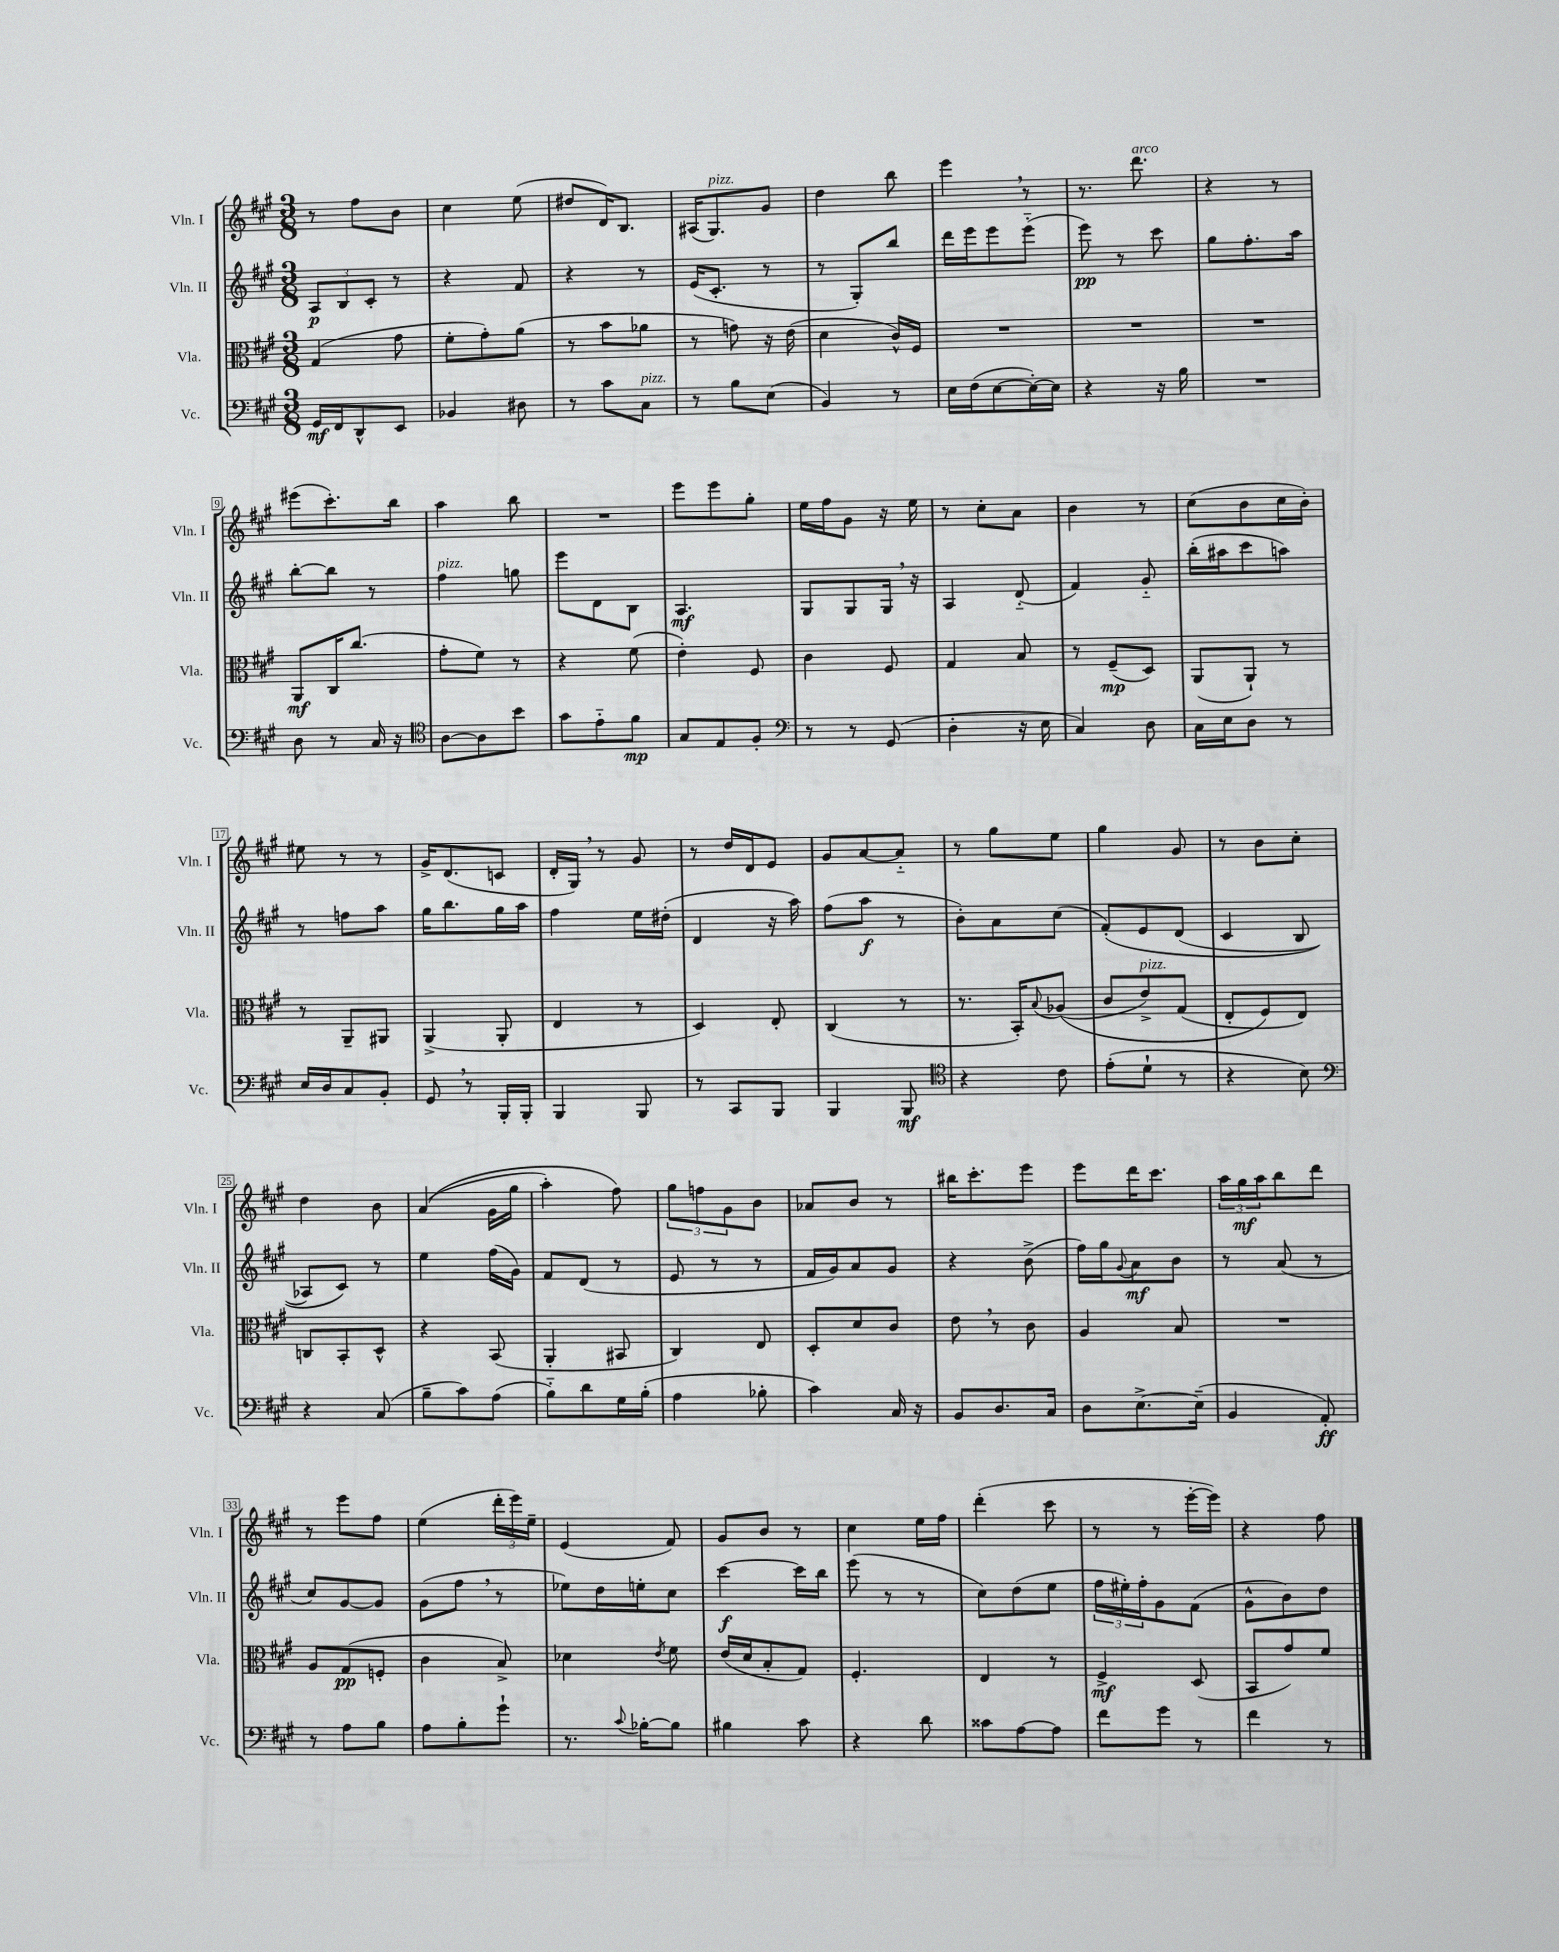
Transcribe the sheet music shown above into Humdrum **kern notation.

**kern	**kern	**kern	**kern
*staff4	*staff3	*staff2	*staff1
*clefF4	*clefC3	*clefG2	*clefG2
*k[f#c#g#]	*k[f#c#g#]	*k[f#c#g#]	*k[f#c#g#]
*M3/8	*M3/8	*M3/8	*M3/8
16GG#	(4G#	12A	8r
16FF#	.	.	.
.	.	12B	.
8DD^^	.	.	8ff#
.	.	12c#'	.
8EE	8g#	8r	8b
=	=	=	=
4BB-	8f#'	4r	4cc#
.	8g#')	.	.
8D#	(8a	8f#	(8ee
=	=	=	=
8r	8r	4r	8dd#
8c#	8b	.	16d)
.	.	.	8.B
8C#	8a-	8r	.
=	=	=	=
8r	8r	(16e	(16A#
.	.	8.c#'	8.G#)
8B	8g)	.	.
(8E	16r	8r	8g#
.	(16e	.	.
=	=	=	=
4BB)	4d	8r	4dd
.	.	8G#')	.
8r	16c#^^)	8bb	8bb
.	16F#	.	.
=	=	=	=
16E	4.r	16ddd	4eee
(16F#	.	16eee	.
[8E	.	8eee	.
16E'_)	.	(8eee'~	8r
16E]	.	.	.
=	=	=	=
4r	4.r	8eee)	8.r
.	.	8r	.
.	.	.	8.ddd
16r	.	8ccc#	.
16B	.	.	.
=	=	=	=
4.r	4.r	8gg#	4r
.	.	8.ff#'	.
.	.	.	8r
.	.	16aa	.
=	=	=	=
8D	8AA	[8bb'	(8eee#
8r	16C#	8bb]	8.ccc#')
.	(8.cc#	.	.
16C#	.	8r	.
16r	.	.	16bb
=	=	=	=
*clefC4	*	*	*
[8A	8g#'	4ff#	4aa
8A]	8f#)	.	.
8b	8r	8gg	8bb
=	=	=	=
8g#	4r	8eee	4.r
8e'~	.	8d	.
8f#	(8f#	8B	.
=	=	=	=
8G#	4e')	4.A	8eee
8E	.	.	8eee
8F#'	8F#	.	8gg#'
=	=	=	=
*clefF4	*	*	*
8r	4c#	8G#	16ee
.	.	.	16ff#
8r	.	8G#	8g#
(8GG#	8F#	16G#	16r
.	.	16r	16ee
=	=	=	=
4D'	4G#	4A	8r
.	.	.	8cc#'
16r	8B	(8d'~	8a
16E	.	.	.
=	=	=	=
4C#)	8r	4f#)	4b
.	(8F#~	.	.
8D	8D)	8g#'~	8r
=	=	=	=
16C#	(8AA	(16bb'	(8cc#
16E	.	16aa#	.
8D	8AA`)	8ccc#	8b
8r	8r	8aa)	16cc#
.	.	.	16b')
=	=	=	=
16E	8r	8r	8ee#
16D	.	.	.
8C#	8AA~	8ff	8r
8BB'	8AA#	8aa	8r
=	=	=	=
8GG#	(4AA^	16gg#	16g#^
.	.	8.bb	(8.d
8r	.	.	.
16BBB'	8AA'	16gg#	8c
16BBB'	.	16aa	.
=	=	=	=
4BBB	4E	4ff#	16d'
.	.	.	16G#)
.	.	.	8r
8BBB	8r	16ee	8g#
.	.	(16dd#'	.
=	=	=	=
8r	4D)	4d	8r
8CC#	.	.	16dd
.	.	.	16d
8BBB	8E'	16r	8e
.	.	16aa)	.
=	=	=	=
4BBB	(4C#	(8ff#	8g#
.	.	8aa	[8a
8BBB	8r	8r	8a'~]
=	=	=	=
*clefC4	*	*	*
4r	8.r	8b')	8r
.	.	8a	8gg#
.	16BB')	.	.
.	8qqB	.	.
8c#	&((8A-	(8cc#	8ee
=	=	=	=
(8e'	8c#	&(8f#')	4gg#
8d`	8e^)	8e	.
8r	(8G#	(8d	8g#
=	=	=	=
4r	8E'	4c#	8r
.	8F#&)	.	8b
8B)	8E)	8B	8cc#'
=	=	=	=
*clefF4	*	*	*
4r	8C	8A-)	4dd
.	8BB'	8c#&)	.
(8C#	8D^^	8r	8b
=	=	=	=
8B~	4r	4ee	&((4a
8c#)	.	.	.
(8A	(8BB	(16ff#	16g#
.	.	16g#)	16gg#
=	=	=	=
8B'~)	4AA'	8f#	4aa')
8d	.	(8d	.
16G#	8BB#	8r	8ff#&)
(16B'	.	.	.
=	=	=	=
4A	4C#)	8e	12gg#
.	.	.	12ff
.	.	8r	.
.	.	.	12g#
8B-'	8E	8r	8b
=	=	=	=
4c#)	8D'	16f#	8a-
.	.	16g#)	.
.	8d	8a	8b
16C#	8c#	8g#	8r
16r	.	.	.
=	=	=	=
8BB	8e	4r	16bb#
.	.	.	8.ccc#'
8.D	8r	.	.
.	8c#	(8b^	8eee
16C#	.	.	.
=	=	=	=
8D	4A	16ff#)	8eee
.	.	16gg#	.
.	.	8qqg#	.
[8.E^	.	8a	16ddd
.	.	.	8.ccc#
.	8B	8b	.
(16E~]	.	.	.
=	=	=	=
4BB	4.r	8r	24aa
.	.	.	24gg#
.	.	.	24aa
.	.	(8a	8bb
8AA')	.	8r	8ddd
=	=	=	=
8r	8A	8cc#)	8r
8A	(8G#	[8g#	8eee
8B	8F'	8g#]	8ff#
=	=	=	=
8A	4c#	(8g#	(4ee
8B'	.	8ff#	.
8g#`	8B^)	8r	24ddd'
.	.	.	24eee)
.	.	.	24ee~
=	=	=	=
8.r	4d-	8ee-)	(4e
.	.	16dd	.
8qqc#	.	.	.
[16B-'	.	16ee'	.
.	8qe	.	.
8B-]	8f#	8cc#	8f#)
=	=	=	=
4B#	(16e	[4ccc#	8g#
.	16d	.	.
.	8B'	.	8b
8c#	8G#)	16ccc#]	8r
.	.	16bb	.
=	=	=	=
4r	4.F#'	(8eee	4cc#
.	.	8r	.
8d	.	8r	16ee
.	.	.	16ff#
=	=	=	=
8c##	4E	8cc#)	(4ddd'
[8A	.	(8dd	.
8A]	8r	8ee	8ccc#
=	=	=	=
8f#	4F#^	24ff#	8r
.	.	24ee#')	.
.	.	24ff#'	.
8g#	.	8g#	8r
8r	(8D	(8f#	[16eee'
.	.	.	16eee])
=	=	=	=
4f#	8BB	8g#^^	4r
.	8g#)	8b)	.
8r	8f#	8dd	8ff#
==	==	==	==
*-	*-	*-	*-
